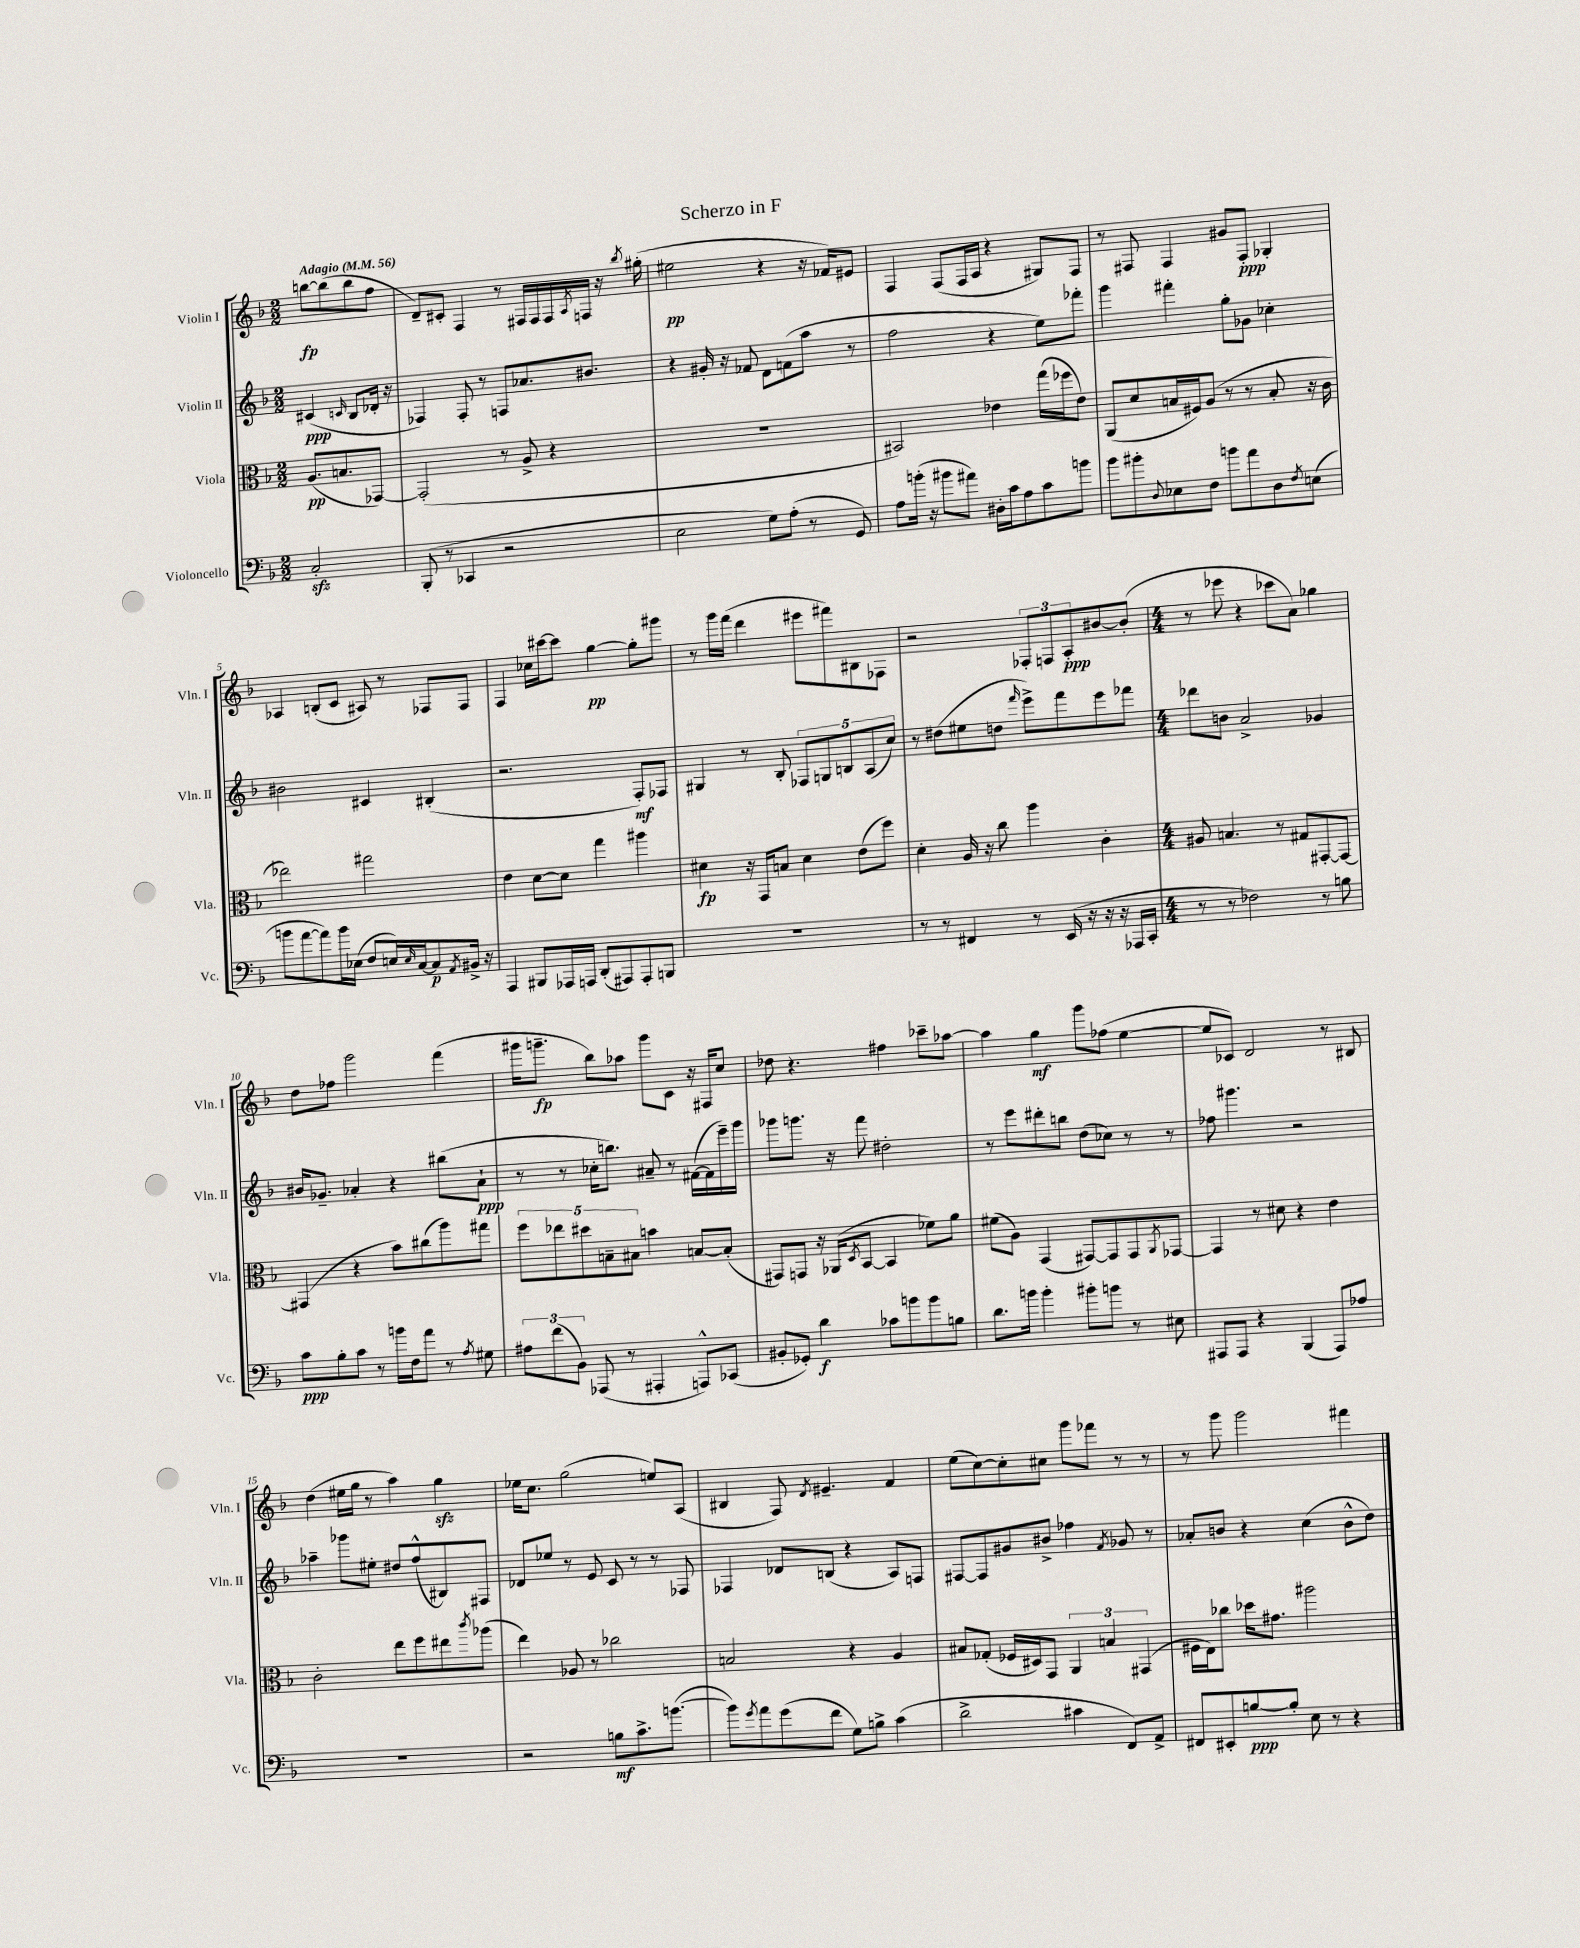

**kern	**dynam	**kern	**dynam	**kern	**dynam	**kern	**dynam
*part4	*part4	*part3	*part3	*part2	*part2	*part1	*part1
*staff4	*staff4	*staff3	*staff3	*staff2	*staff2	*staff1	*staff1
*I"Violoncello	*	*I"Viola	*	*I"Violin II	*	*I"Violin I	*
*I'Vc.	*	*I'Vla.	*	*I'Vln. II	*	*I'Vln. I	*
*clefF4	*	*clefC3	*	*clefG2	*	*clefG2	*
*k[b-]	*	*k[b-]	*	*k[b-]	*	*k[b-]	*
*M2/2	*	*M2/2	*	*M2/2	*	*M2/2	*
*MM56	*	*MM56	*	*MM56	*	*MM56	*
=	=	=	=	=	=	=	=
!	!	!	!	!	!	!LO:TX:a:B:t=Adagio	!
2Czz'/	.	(8.A/L	pp	(4c#X/	ppp	[8bbn\L	fp
.	.	.	.	.	.	(8bb\]	.
.	.	8.Bn/	.	.	.	.	.
.	.	.	.	16qqcn/	.	.	.
.	.	.	.	8B-/L	.	8bb\	.
.	.	[8GG-X/J)	.	16d-X'/Jk	.	8ff\J	.
.	.	.	.	16r	.	.	.
=1	=1	=1	=1	=1	=1	=1	=1
(8BBB-'/	.	(2GG-'/]	.	4F-X/)	.	8d~/L)	.
8r	.	.	.	.	.	8c#X'/J	.
4CC-X/	.	.	.	8F-'/	.	4F/	.
.	.	.	.	8r	.	.	.
2r	.	8r	.	8Fn/L	.	8r	.
.	.	8A^/	.	8.a-X/	.	16F#X/LL	.
.	.	.	.	.	.	16F#/	.
.	.	4r	.	.	.	16F#/	.
.	.	.	.	.	.	8qA/	.
.	.	.	.	8.b#X/J	.	16Fn/JJ	.
.	.	.	.	.	.	16r	.
.	.	.	.	.	.	8qbb-/	.
.	.	.	.	.	.	(16gg#X'\	.
=2	=2	=2	=2	=2	=2	=2	=2
2E\	.	1r	.	4r	.	2ee#X\	pp
.	.	.	.	16g#X'/	.	.	.
.	.	.	.	16r	.	.	.
.	.	.	.	8f-X/	.	.	.
8G\L)	.	.	.	8d\L	.	4r	.
(8A'\J	.	.	.	(8fn\	.	.	.
8r	.	.	.	8aa\J	.	16r	.
.	.	.	.	.	.	16f-X/KL)	.
8GG/)	.	.	.	8r	.	8e#X/J	.
=3	=3	=3	=3	=3	=3	=3	=3
8A\L	.	2BB#X/)	.	2ff\	.	4F/	.
(16bn'\Jk	.	.	.	.	.	.	.
16r	.	.	.	.	.	.	.
8b#X\L	.	.	.	.	.	(8F/L	.
8a#X\J)	.	.	.	.	.	16F/L	.
.	.	.	.	.	.	16A/JJ	.
16D#X'\LL	.	4e-X\	.	4r	.	4r	.
16c\J	.	.	.	.	.	.	.
8A\	.	.	.	.	.	.	.
8c\	.	(16gg\LL	.	8ee\L)	.	8G#X/L)	.
.	.	16ff-X\J	.	.	.	.	.
8bn\J	.	8e-\J)	.	8fff-X'\J	.	8F/J	.
=4	=4	=4	=4	=4	=4	=4	=4
8b-\L	.	(8AA/L	.	4ggg\	.	8r	.
8b#X'\	.	8d/	.	.	.	8F#X/	.
8qqD/	.	.	.	.	.	.	.
8E-X\	.	16Bn/L	.	4fff#X'\	.	4F#/	.
.	.	16F#X/J)	.	.	.	.	.
8F\J	.	(8A/J	.	.	.	.	.
8bn\L	.	8r	.	8gg'\L	.	8g#X/L	.
8a\	.	8r	.	8g-X\J	.	8F#'/J	ppp
8D\	.	8B'/	.	4cc-X'\	.	4G-X'/	.
8qF/	.	.	.	.	.	.	.
(8En\J	.	16r	.	.	.	.	.
.	.	16c\	.	.	.	.	.
!!LO:LB:g=z
=5	=5	=5	=5	=5	=5	=5	=5
8bn\L	.	2ee-X\)	.	2b#X\	.	4A-X/	.
[8a\	.	.	.	.	.	.	.
8a\])	.	.	.	.	.	(8Bn'/L	.
16b\L	.	.	.	.	.	8c/J	.
(16E-X\JJ	.	.	.	.	.	.	.
8F/L	.	2gg#X\	.	4c#X/	.	8A#X/)	.
16En/L)	.	.	.	.	.	8r	.
16qqE/	.	.	.	.	.	.	.
[16C/J	.	.	.	.	.	.	.
8C/]	p	.	.	(4B#X'/	.	8F-X/L	.
8qAA/	.	.	.	.	.	.	.
16BB#X^/Jk	.	.	.	.	.	8F-/J	.
16r	.	.	.	.	.	.	.
=6	=6	=6	=6	=6	=6	=6	=6
4AAA/	.	4e\	.	2.r	.	4F/	.
8BBB#X/L	.	[8d\L	.	.	.	16cc-X\LL	.
.	.	.	.	.	.	[16ccc#X\J	.
16AAA-X/L	.	8d\J]	.	.	.	8ccc#\J]	.
16AAAn/JJ	.	.	.	.	.	.	.
(8DD'/L	.	4gg\	.	.	.	[4gg\	pp
8AAA#X/)	.	.	.	.	.	.	.
8AAA#'/	.	4aa#X\	.	8F'/L)	mf	8gg'\L]	.
8BBBn/J	.	.	.	8F-X/J	.	8ggg#X\J	.
=7	=7	=7	=7	=7	=7	=7	=7
1r	.	4d#X\	fp	4G#X/	.	8r	.
.	.	.	.	.	.	16ggg\LL	.
.	.	.	.	.	.	(16fff\JJ	.
.	.	16r	.	8r	.	4ddd\	.
.	.	16GG/KL	.	.	.	.	.
.	.	8Bn/J	.	8B-'/	.	.	.
.	.	4d#\	.	10F-X/L	.	8eee#X\L	.
.	.	.	.	10Gn/	.	.	.
.	.	.	.	.	.	8fff#X\)	.
.	.	.	.	10Bn/	.	.	.
.	.	(8e\L	.	.	.	8B#X\	.
.	.	.	.	(10A/	.	.	.
.	.	8ff\J)	.	.	.	8F-X\J	.
.	.	.	.	10cc/J)	.	.	.
=8	=8	=8	=8	=8	=8	=8	=8
8r	.	4d'\	.	8r	.	2r	.
8r	.	.	.	(8dd#X\L	.	.	.
4FF#X/	.	16A/	.	8ee#X\	.	.	.
.	.	16r	.	.	.	.	.
.	.	8cc\	.	8ddn\J	.	.	.
.	.	.	.	16qqfff/	.	.	.
8r	.	4aa\	.	8eee^\L)	.	12F-X'/L	.
.	.	.	.	.	.	12Fn/	.
(16EE/	.	.	.	8fff\	.	.	.
.	.	.	.	.	.	12A'/	ppp
16r	.	.	.	.	.	.	.
16r	.	4c'\	.	8eee\	.	[8b#X/	.
16r	.	.	.	.	.	.	.
16AAA-X/LL	.	.	.	8fff-X\J	.	(8b#'/J]	.
16CC'/JJ	.	.	.	.	.	.	.
=9	=9	=9	=9	=9	=9	=9	=9
*M4/4	*	*M4/4	*	*M4/4	*	*M4/4	*
8r	.	8A#X/	.	8ddd-X\L	.	8r	.
8r	.	4.Bn/	.	8bn\J	.	8eee-X\	.
2F-X\)	.	.	.	2a^/	.	4r	.
.	.	8r	.	.	.	8ccc-X\L	.
.	.	8G#X/L	.	.	.	8a\J)	.
8r	.	[8GG#X'/	.	4g-X/	.	4gg-X\	.
8Bn\	.	8GG#/J_	.	.	.	.	.
!!LO:LB:g=z
=10	=10	=10	=10	=10	=10	=10	=10
8c\L	ppp	(4GG#X/]	.	16b#X/KL	.	8dd\L	.
.	.	.	.	8.g-X~/J	.	.	.
8B-'\	.	.	.	.	.	8ff-X\J	.
8c\J	.	4r	.	4a-X'/	.	2ggg\	.
8r	.	.	.	.	.	.	.
16bn\LL	.	8b-\L)	.	4r	.	.	.
16F\J	.	.	.	.	.	.	.
8a\J	.	(8cc#X\	.	.	.	.	.
8r	.	8aa\)	.	(8bb#X\L	.	(4fff\	.
8qA/	.	.	.	.	.	.	.
8G#X\	.	8gg#X\J	.	8a-`\J	ppp	.	.
=11	=11	=11	=11	=11	=11	=11	=11
12A#X\L	.	10ff\L	.	8r	.	16ggg#X\KL	.
.	.	.	.	.	.	8.gggn~\J	fp
(12f\	.	.	.	.	.	.	.
.	.	10ee-X\	.	.	.	.	.
.	.	.	.	8r	.	.	.
12BB-\J)	.	.	.	.	.	.	.
.	.	10dd#X\	.	.	.	.	.
(8AAA-X/	.	.	.	16cc-X'\KL	.	8bb-\L)	.
.	.	10Bn~\	.	.	.	.	.
.	.	.	.	8.bbn\J)	.	.	.
8r	.	.	.	.	.	8aa-X\J	.
.	.	10B#X\J	.	.	.	.	.
4AAA#X'/	.	4bn\	.	8a#X~/	.	8ggg\L	.
.	.	.	.	8r	.	8c\J	.
8AAAn^^/L)	.	[8Bn/L	.	([16f#X\LL	.	16r	.
.	.	.	.	16f#\]	.	16F#X/KL	.
(8CC-X/J	.	(8B'/J]	.	16eee~\)	.	8cc/J	.
.	.	.	.	16ggg\JJ	.	.	.
=12	=12	=12	=12	=12	=12	=12	=12
8BB#X'/L	.	8GG#X/L)	.	8ggg-X\L	.	8dd-X\	.
8GG-X'/J)	.	8GGn/J	.	8.gggn\J	.	4.r	.
4d\	f	16r	.	.	.	.	.
.	.	(16AA-X/KL	.	16r	.	.	.
.	.	8qD/	.	.	.	.	.
.	.	[8BB-/J	.	8fff\	.	.	.
8c-X\L	.	4BB-/]	.	2dd#X'\	.	4ff#X\	.
8bn\	.	.	.	.	.	.	.
8b\	.	8f-X\L)	.	.	.	8ccc-X~\L	.
8Bn\J	.	8a\J	.	.	.	[8aa-X\J	.
=13	=13	=13	=13	=13	=13	=13	=13
8.d\L	.	(8f#X\L	.	8r	.	4aa-\]	.
.	.	8A\J)	.	8eee\L	.	.	.
16bn\Jk	.	.	.	.	.	.	.
4b'\	.	(4GG/	.	8ddd#X'\	.	4gg\	mf
.	.	.	.	8bbn\J	.	.	.
8b#X'\L	.	[8GG#X/L)	.	(8dd\L	.	8ggg\L	.
8bn\J	.	8GG#/]	.	8cc-X\J)	.	(8ff-X\J	.
8r	.	8GG#/	.	8r	.	[4ee\	.
.	.	8qAA/	.	.	.	.	.
8E#X\	.	[8GG-X/J	.	8r	.	.	.
=14	=14	=14	=14	=14	=14	=14	=14
8AAA#X/L	.	4GG-/]	.	8ff-X\	.	8ee/L]	.
8AAA#/J	.	.	.	4.ggg#X\	.	8c-X/J)	.
4r	.	8r	.	.	.	2d/	.
.	.	8d#X\	.	.	.	.	.
(4BBB-/	.	4r	.	2r	.	.	.
8AAA#/L)	.	4e\	.	.	.	8r	.
8A-X/J	.	.	.	.	.	8B#X/	.
!!LO:LB:g=z
=15	=15	=15	=15	=15	=15	=15	=15
1r	.	2c'\	.	4aa-X~\	.	(4dd\	.
.	.	.	.	8ggg-X\L	.	16ee#X\LL	.
.	.	.	.	.	.	16gg\JJ	.
.	.	.	.	8ee#X'\J	.	8r	.
.	.	8ee\L	.	8dd#X/L	.	4aa\)	.
.	.	8ff\	.	(8ff^^/	.	.	.
.	.	8ee#X\	.	8B#X/)	.	4ggzz\	.
.	.	8qccc/	.	.	.	.	.
.	.	(8aa-X\J	.	8F#X/J	.	.	.
=16	=16	=16	=16	=16	=16	=16	=16
2r	.	4ee\)	.	8d-X/L	.	16ee-X\KL	.
.	.	.	.	.	.	8.cc\J	.
.	.	.	.	8ee-X/J	.	.	.
.	.	8A-X/	.	8r	.	(2gg\	.
.	.	8r	.	8e/	.	.	.
8Bn\L	mf	2cc-X\	.	8c/	.	.	.
8.c^\	.	.	.	8r	.	.	.
.	.	.	.	8r	.	8een/L)	.
([8.bn\J	.	.	.	.	.	.	.
.	.	.	.	8F-X/	.	(8A/J	.
=17	=17	=17	=17	=17	=17	=17	=17
8b\L])	.	2Bn/	.	4F-X/	.	4B#X/	.
8qg/	.	.	.	.	.	.	.
8a\	.	.	.	.	.	.	.
(8g\	.	.	.	8d-X/L	.	8F/)	.
.	.	.	.	.	.	8qd/	.
8f\J	.	.	.	(8Bn/J	.	4.e#X~/	.
8G\L)	.	4r	.	4r	.	.	.
8Bn^\J	.	.	.	.	.	.	.
(4c\	.	4A/	.	8A/L)	.	4f/	.
.	.	.	.	8Fn/J	.	.	.
=18	=18	=18	=18	=18	=18	=18	=18
2d^\	.	8B#X/L	.	[8F#X/L	.	(8ee\L	.
.	.	(8G-X'/J	.	8F#/]	.	[8cc\)	.
.	.	16F-X/LL	.	8g#X/	.	8cc'\]	.
.	.	16D#X/J)	.	.	.	.	.
.	.	8GG/J	.	8b#X^/J	.	8cc#X\J	.
4c#X\	.	6AA/	.	4ff-X\	.	8ggg\L	.
.	.	.	.	.	.	8fff-X\J	.
.	.	6Bn/	.	.	.	.	.
.	.	.	.	8qf/	.	.	.
8FF/L)	.	.	.	8g-X/	.	8r	.
.	.	(6GG#X/	.	.	.	.	.
8AA^/J	.	.	.	8r	.	8r	.
=19	=19	=19	=19	=19	=19	=19	=19
8FF#X/L	.	16F#X\LL	.	8a-X'/L	.	8r	.
.	.	16E\J)	.	.	.	.	.
8EE#X'/	.	8cc-X\J	.	8bn/J	.	8ggg\	.
[8Bn/	ppp	16dd-X\KL	.	4r	.	2ggg\	.
.	.	8.g#X\J	.	.	.	.	.
8B'/J]	.	.	.	.	.	.	.
8E\	.	2aa#X\	.	(4cc\	.	.	.
8r	.	.	.	.	.	.	.
4r	.	.	.	8b^^\L	.	4fff#X\	.
.	.	.	.	8dd\J)	.	.	.
==	==	==	==	==	==	==	==
*-	*-	*-	*-	*-	*-	*-	*-
